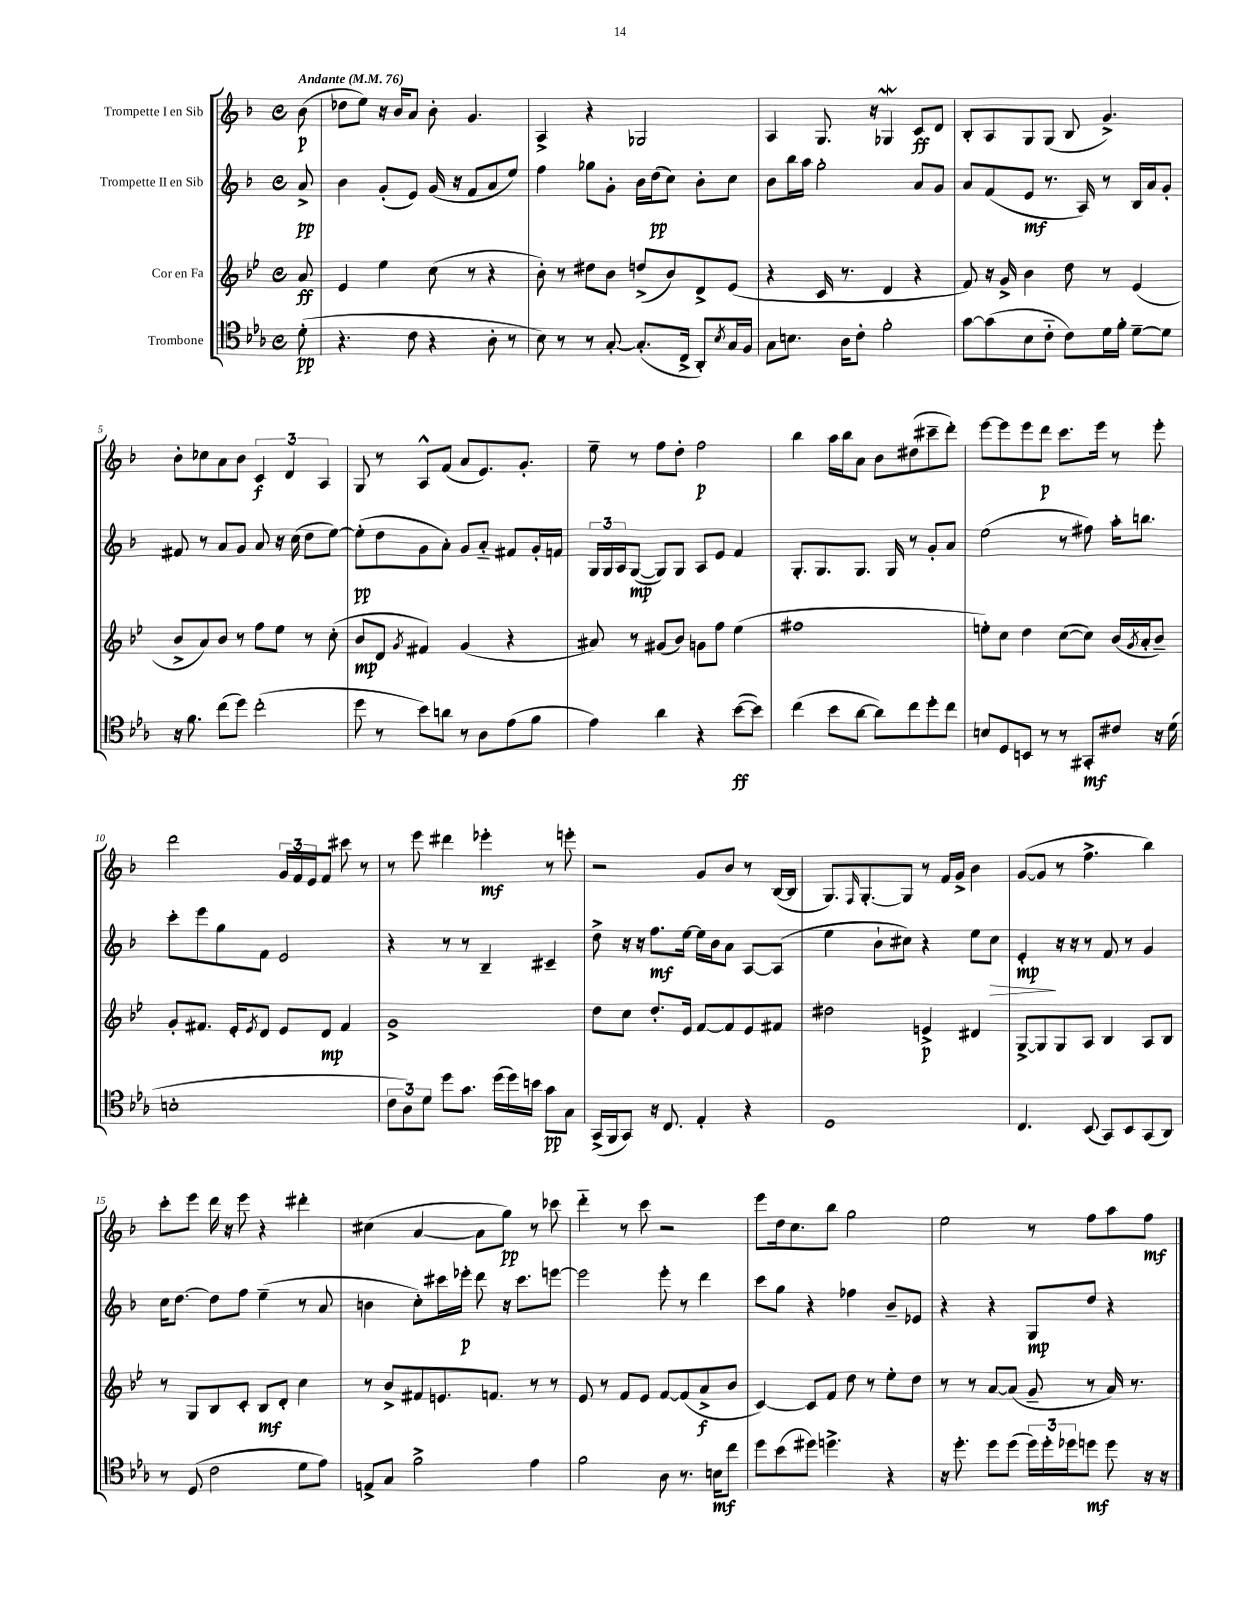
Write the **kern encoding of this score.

**kern	**kern	**kern	**kern
*staff4	*staff3	*staff2	*staff1
*clefC4	*clefG2	*clefG2	*clefG2
*k[b-e-a-]	*k[b-e-]	*k[b-]	*k[b-]
*M4/4	*M4/4	*M4/4	*M4/4
*met(c)	*met(c)	*met(c)	*met(c)
*MM76	*MM76	*MM76	*MM76
(8d'	8a	8a^	(8b-
=	=	=	=
4.r	4e-	4b-	8dd-
.	.	.	8ee)
.	4ee-	(8g'	16r
.	.	.	16b-
8c	.	8e)	8a
4r	(8cc	(16g	8b-'
.	.	16r	.
.	8r	8f	4.g
8A-'	4r	8a	.
8r	.	8ee)	.
=	=	=	=
8B-)	8b-')	4ff	4A^
8r	8r	.	.
8r	8dd#	8gg-	4r
[8G'	8b-	8g'	.
(8.G']	(8dd^	16b-	2G-
.	.	(16dd	.
.	8b-)	8cc)	.
16C^	.	.	.
8AA-')	8d^	8b-'	.
8qB-	.	.	.
16G	(8e-	8cc	.
16F	.	.	.
=	=	=	=
8G	4r	8b-	4A
8.B	.	16bb-	.
.	.	16aa	.
.	16c	2gg'	8.G
16A-	8.r	.	.
8c'	.	.	.
.	.	.	16r
2f'	4d	.	4G-
.	4r	8a	8c
.	.	8g	8d
=	=	=	=
[8g	8f)	8a	8B-'
(8g]	16r	(8f	8A
.	16g^	.	.
8B-	4b-	8e	8G
8c'~	.	8.r	(8G
8c)	8dd	.	8B-
.	.	16A)	.
16d	8r	8r	4.g^)
16f'	.	.	.
[8d~	(4e-	16B-	.
.	.	16a	.
8d]	.	8g'	.
=	=	=	=
16r	8b-^	8f#	8b-'
8.f	.	.	.
.	8a)	8r	8cc-
(8cc	8b-	8a	8a
8dd)	8r	8g	8b-
(2cc'	8ff	8a	6c
.	8ee-	16r	.
.	.	.	6d
.	.	(16cc	.
.	8r	8dd	.
.	.	.	6A
.	(8cc'	[8ee)	.
=	=	=	=
8dd	8b-	(8ee']	8G
8r	8d	8dd	8r
.	8qg	.	.
8b-)	4f#)	8g	8A^^
8a	.	8a')	(8f
8r	(4g	8g	8a
8A-	.	8a'~	8.e)
(8e-	4r	8f#	.
.	.	.	8.g'
8f	.	16g'	.
.	.	16f	.
=	=	=	=
4e-)	8a#)	24G	8ee~
.	.	24G	.
.	.	24A	.
.	8r	([8G	8r
4a-	(8g#	8G])	8ff
.	8b-)	8G	8dd'
4r	8g	8A	2ff
.	8ff	8e	.
([8b-	(4ee-	4f	.
8b-])	.	.	.
=	=	=	=
(4cc	1ff#	8.G'	4bb-
.	.	8.G	.
8b-	.	.	16aa
.	.	.	16bb-
[8a-	.	8.G	8a
8a-])	.	.	8b-
.	.	16G	.
8cc	.	8r	(8dd#
8dd'	.	8g'	8ccc#~
8cc	.	8a	8ddd')
=	=	=	=
8B	8ee')	(2ee	[8eee
8D	8cc	.	8eee]
8BB	4dd	.	8eee
8r	.	.	8ddd
8r	([8cc	8r	8.ccc
8GG#'	8cc])	8ff#)	.
.	.	.	16eee
8c#	(16b-	16aa'	8r
.	8qg	.	.
.	16a'	8.bb	.
16r	8b-~)	.	8eee'
(16d	.	.	.
=	=	=	=
1B'	8g'	8ccc'	2ddd
.	8.f#	8eee	.
.	.	8gg	.
.	16e-'	.	.
.	8qe-	.	.
.	8d	8f	.
.	8e-	2e	24g
.	.	.	24f
.	.	.	24e
.	8d	.	8f
.	4f#	.	8ccc#
.	.	.	8r
=	=	=	=
12c	1g^	4r	8r
12A-)	.	.	.
.	.	.	8eee
12d	.	.	.
8dd	.	8r	4ddd#
8.g	.	8r	.
.	.	4B-~	4eee-'
(16dd	.	.	.
16dd)	.	.	.
16b	.	.	.
8g	.	4c#~	8r
8G	.	.	8eee'
=	=	=	=
(16GG^	8dd	8dd^	2r
16FF	.	.	.
8GG)	8cc	16r	.
.	.	16r	.
16r	8.dd'	8.ff	.
8.C	.	.	.
.	16e-	[16ee	.
4E-'	[8f	16ee]	8g
.	.	16b-	.
.	8f]	8a	8b-
4r	8e-	[8A	8r
.	8f#	(8A]	([16B-
.	.	.	16B-]
=	=	=	=
1D	2dd#	4ee	8.G)
.	.	.	16qqF
.	.	.	[8.G'
.	.	8b-`	.
.	.	8cc#)	8G]
.	4e^	4r	8r
.	.	.	16f
.	.	.	16g^
.	4d#	8ee	4b-
.	.	8cc#	.
=	=	=	=
4.C	[8G^	4e'	([8g
.	8G]	.	8g]
.	8G	16r	8r
.	.	16r	.
(8BB-	8A	8r	4.ff^
8GG)	4B-	8f	.
8BB-	.	8r	.
(8GG	8A	4g	4bb-)
8AA-)	8B-	.	.
=	=	=	=
8r	8r	16cc	8ccc'
.	.	[8.dd	.
(8D	8G	.	8eee
2c	8B-	8dd]	16ddd
.	.	.	16r
.	8c'	8ff	8eee
.	8B-	(4ee~	4r
.	8d'	.	.
8d	4cc	8r	4ddd#'
8e-)	.	8a	.
=	=	=	=
8E^	8r	4b	(4cc#
8G	8b-^	.	.
2f^	8f#	8cc')	[4a
.	8.e	16ccc#	.
.	.	16eee-'	.
.	.	8ddd	8a]
.	8.f	.	.
.	.	16r	8gg)
.	.	8.ccc#	.
4e-	8r	.	8r
.	8r	[8eee	8ccc-
=	=	=	=
2f	8e-	2eee]	4ddd'~
.	8r	.	.
.	8f	.	8r
.	8e-	.	8ccc
8A-	[8f	8eee'	2r
8.r	(8f]	8r	.
.	8a^	4ddd	.
16B	.	.	.
8cc	8b-	.	.
=	=	=	=
8dd	[4c)	8ccc	8eee
(8b-	.	8gg	16dd
.	.	.	8.cc
8dd#)	8c]	4r	.
4.dd^	8f	.	8bb-
.	8dd	4ff-	2gg
.	8r	.	.
4r	8ee-'	8b-~	.
.	8dd	8e-	.
=	=	=	=
16r	8r	4r	2ee
8.dd'	.	.	.
.	8r	.	.
8dd	[8a	4r	.
(8dd	(8a]	.	.
24dd)	8g~	8G	8r
24dd'	.	.	.
24dd-	.	.	.
8dd	8r	8dd	8ff
8dd	16a)	4r	8aa
.	8.r	.	.
16r	.	.	8ff
16r	.	.	.
==	==	==	==
*-	*-	*-	*-
